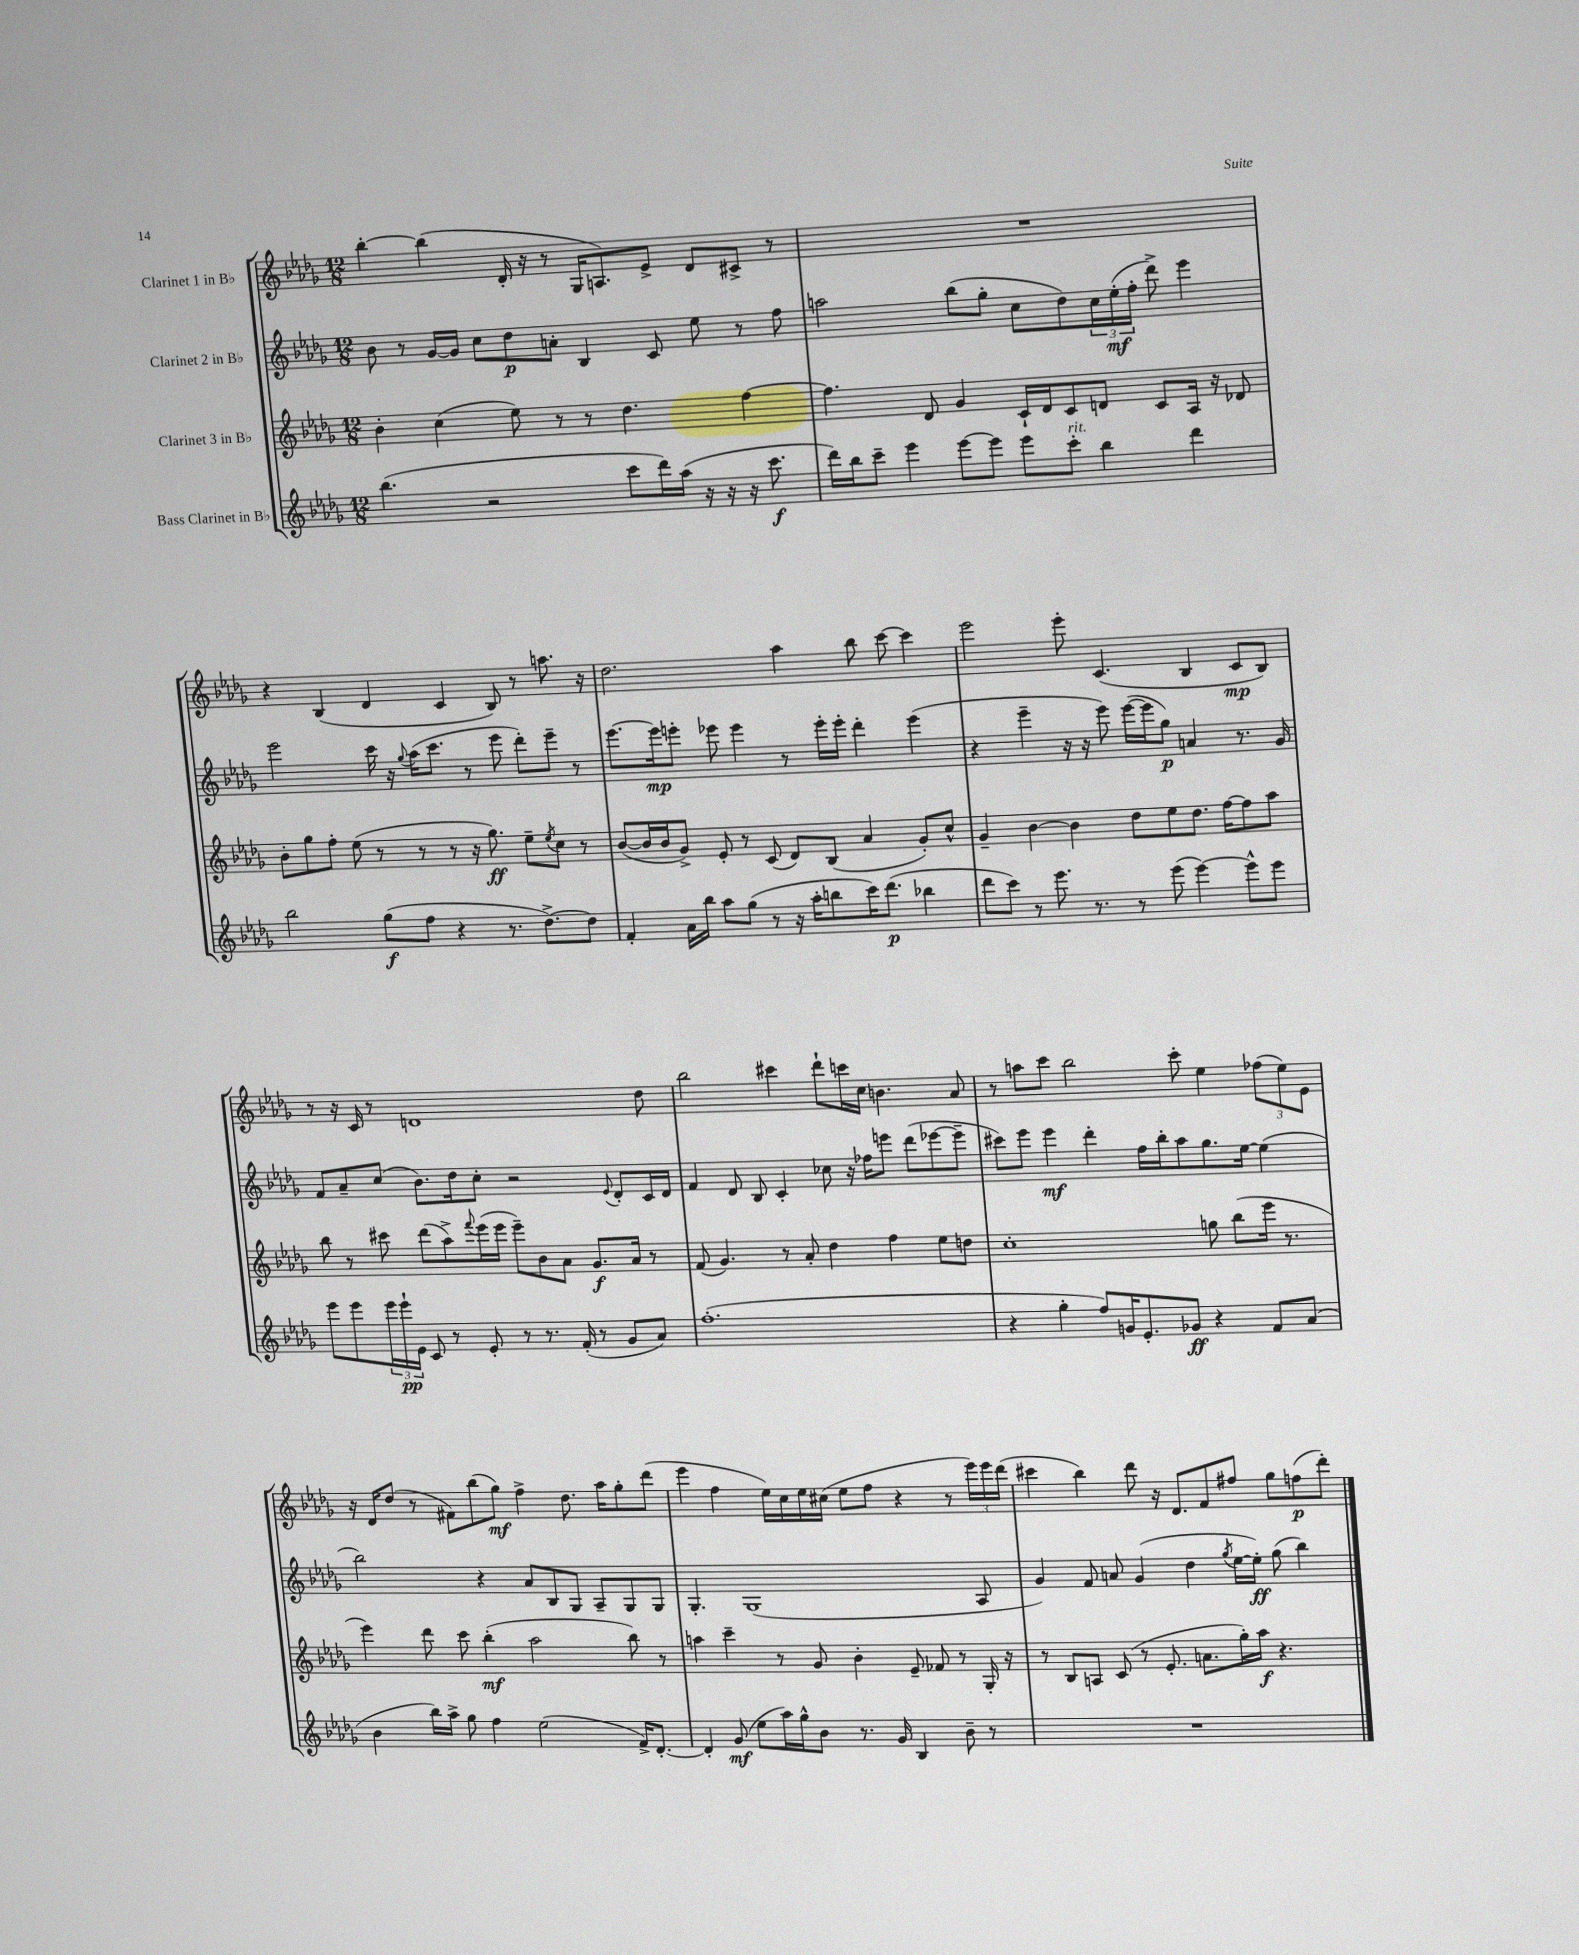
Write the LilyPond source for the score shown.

<<
\new StaffGroup <<
\new Staff = "s0" \with { instrumentName = "Clarinet 1 in Bb" } {
    \clef treble \key des \major \numericTimeSignature \time 12/8
    bes''4~-. bes''4( des'16-. r16 r8 ges16 a8.) ees'8-> des'8 cis'8-> r8 |
    R1. |
    r4 bes4( des'4 c'4 bes8) r8 a''8. r16 |
    des''2. aes''4 bes''8 c'''8~ c'''4 |
    ees'''2 ees'''8-. c'4.( bes4 c'8\mp bes8) |
    r8 r16 c'16 r8 d'1 des''8 |
    bes''2 cis'''4 des'''8-! c'''16 c''16 b'4. aes'8 |
    r8 a''8 c'''8 bes''2 c'''8-. ees''4 \tuplet 3/2 { fes''8( ees''8) ees'8 } |
    r16 des'16 des''8( r8 fis'8) bes''8( ges''8\mf) f''4-> des''8. aes''16 ges''8-. des'''8( |
    ees'''4 f''4 ees''16) c''16 ees''16 cis''16( ees''8 f''8 r4 r8 \tuplet 3/2 { ees'''16) ees'''16 des'''16( } |
    cis'''4 bes''4) des'''8 r16 des'8. f'8 fis''8 ges''8 f''8\p( des'''8-.) \bar "|." |
}
\new Staff = "s1" \with { instrumentName = "Clarinet 2 in Bb" } {
    \clef treble \key des \major \numericTimeSignature \time 12/8
    bes'8 r8 ges'16~ ges'16 c''8 des''8\p a'8-. bes4 c'8 ees''8 r8 f''8 |
    a''2 bes''8( ges''8-. c''8 des''8) \tuplet 3/2 { c''16 ees''16-.\mf( f''16-. } des'''8->) ees'''4 |
    ees'''2 c'''16 r16 \appoggiatura { ges''8 } aes''16( c'''8. r8 ees'''8 des'''8-.) ees'''8-- r8 |
    ees'''8.~ ees'''16\mp e'''8-. ees'''8 ees'''4 r8 ees'''16-. ees'''16-. des'''4-. ees'''4( |
    r4 ees'''4-- r16 r16 ees'''8) ees'''16~( ees'''16 ges''8\p) a'4 r8. ges'16 |
    f'8 aes'8-- c''8( bes'8.) des''16 c''8-. r2 \appoggiatura { ees'8 } des'8-. c'16 des'16 |
    f'4 des'8 bes8 c'4-. ces''8 r16 fes''16 e'''8 des'''8( ees'''8~ ees'''8-- |
    cis'''8) ees'''8 ees'''4\mf des'''4-. f''16 bes''16-. aes''8 ges''8. ees''16~ ees''4( |
    bes''2) r4 aes'8 bes8 ges8 aes8-- ges8 ges8 |
    ges4.-. ges1( aes8 |
    ges'4) f'8 a'8 ges'4( des''4 \acciaccatura { ges''8 } ees''16~ ees''16-.\ff) ges''8( bes''4) \bar "|." |
}
\new Staff = "s2" \with { instrumentName = "Clarinet 3 in Bb" } {
    \clef treble \key des \major \numericTimeSignature \time 12/8
    bes'4-. c''4( ees''8) r8 r8 des''4. f''4~ |
    f''4. des'8 ges'4 c'16-! des'16 c'8 d'8 c'8 aes16 r16 des'8 |
    bes'8-. ges''8 f''8-. ees''8( r8 r8 r8 r16 ges''8.\ff) ees''8-- \acciaccatura { ees''8 } c''8 r8 |
    bes'8~( bes'16 bes'16 ges'8->) ees'8-. r8 c'8( des'8) bes8( aes'4 ges'8-.) c''8-^ |
    ges'4-- bes'4~ bes'4 des''8 ees''8 des''8. f''16~ f''8 aes''8 |
    bes''8 r8 cis'''8 des'''8( aes''8->) \appoggiatura { f'''8 } ees'''16( ees'''16 ees'''8--) bes'8 aes'8 ges'8.\f aes'16 r8 |
    f'8( ges'4.) r8 aes'8-. des''4 f''4 ees''8 d''8 |
    c''1-. g''8 bes''8( ees'''16 r8. |
    ees'''4) des'''8 c'''8 bes''4-.\mf( aes''2 bes''8) r8 |
    a''4 c'''4-- r8 ges'8 bes'4-. ees'8-- fes'8 r8 ges16-. r16 |
    r8 bes8 a8 c'8( r8 ees'8.-. a'8. ges''16-.) aes''16\f r4. \bar "|." |
}
\new Staff = "s3" \with { instrumentName = "Bass Clarinet in Bb" } {
    \clef treble \key des \major \numericTimeSignature \time 12/8
    bes''4.( r2 c'''8 des'''16) aes''16( r16 r16 r16 c'''8.\f |
    des'''16) bes''16 c'''8-- ees'''4 ees'''8~ ees'''8 ees'''8 c'''8-.^\markup { \italic "rit." } bes''4 des'''4 |
    bes''2 ges''8\f( f''8 r4 r8. des''8.~->) des''8 |
    f'4-. aes'16 bes''16 aes''8 ges''8( r8 r16 aes''16-. b''8 c'''16) des'''8.\p( bes''4 |
    des'''8 c'''8) r8 ees'''8. r8. r8 ees'''8( ees'''4~) ees'''8-^ ees'''8 |
    ees'''8 ees'''8 \tuplet 3/2 { ees'''16 ees'''16-!\pp ees'16 } c'8 r8 ees'8-. r8 r8. f'16-.( r8 ges'8 aes'8) |
    f''1.-.( |
    r4 ges''4-. f''8) g'16 ees'8.-. ges'8\ff r4 f'8 aes'8( |
    bes'4 bes''16) aes''16-> ges''8 f''4 ees''2( f'16->) des'8.~-. |
    des'4-. ges'8\mf( ees''8 aes''16) ges''16-^ bes'8 r8. ges'16 bes4 bes'8-- r8 |
    R1. \bar "|." |
}
>>
>>
\layout { \context { \Score \remove "Bar_number_engraver" } }
